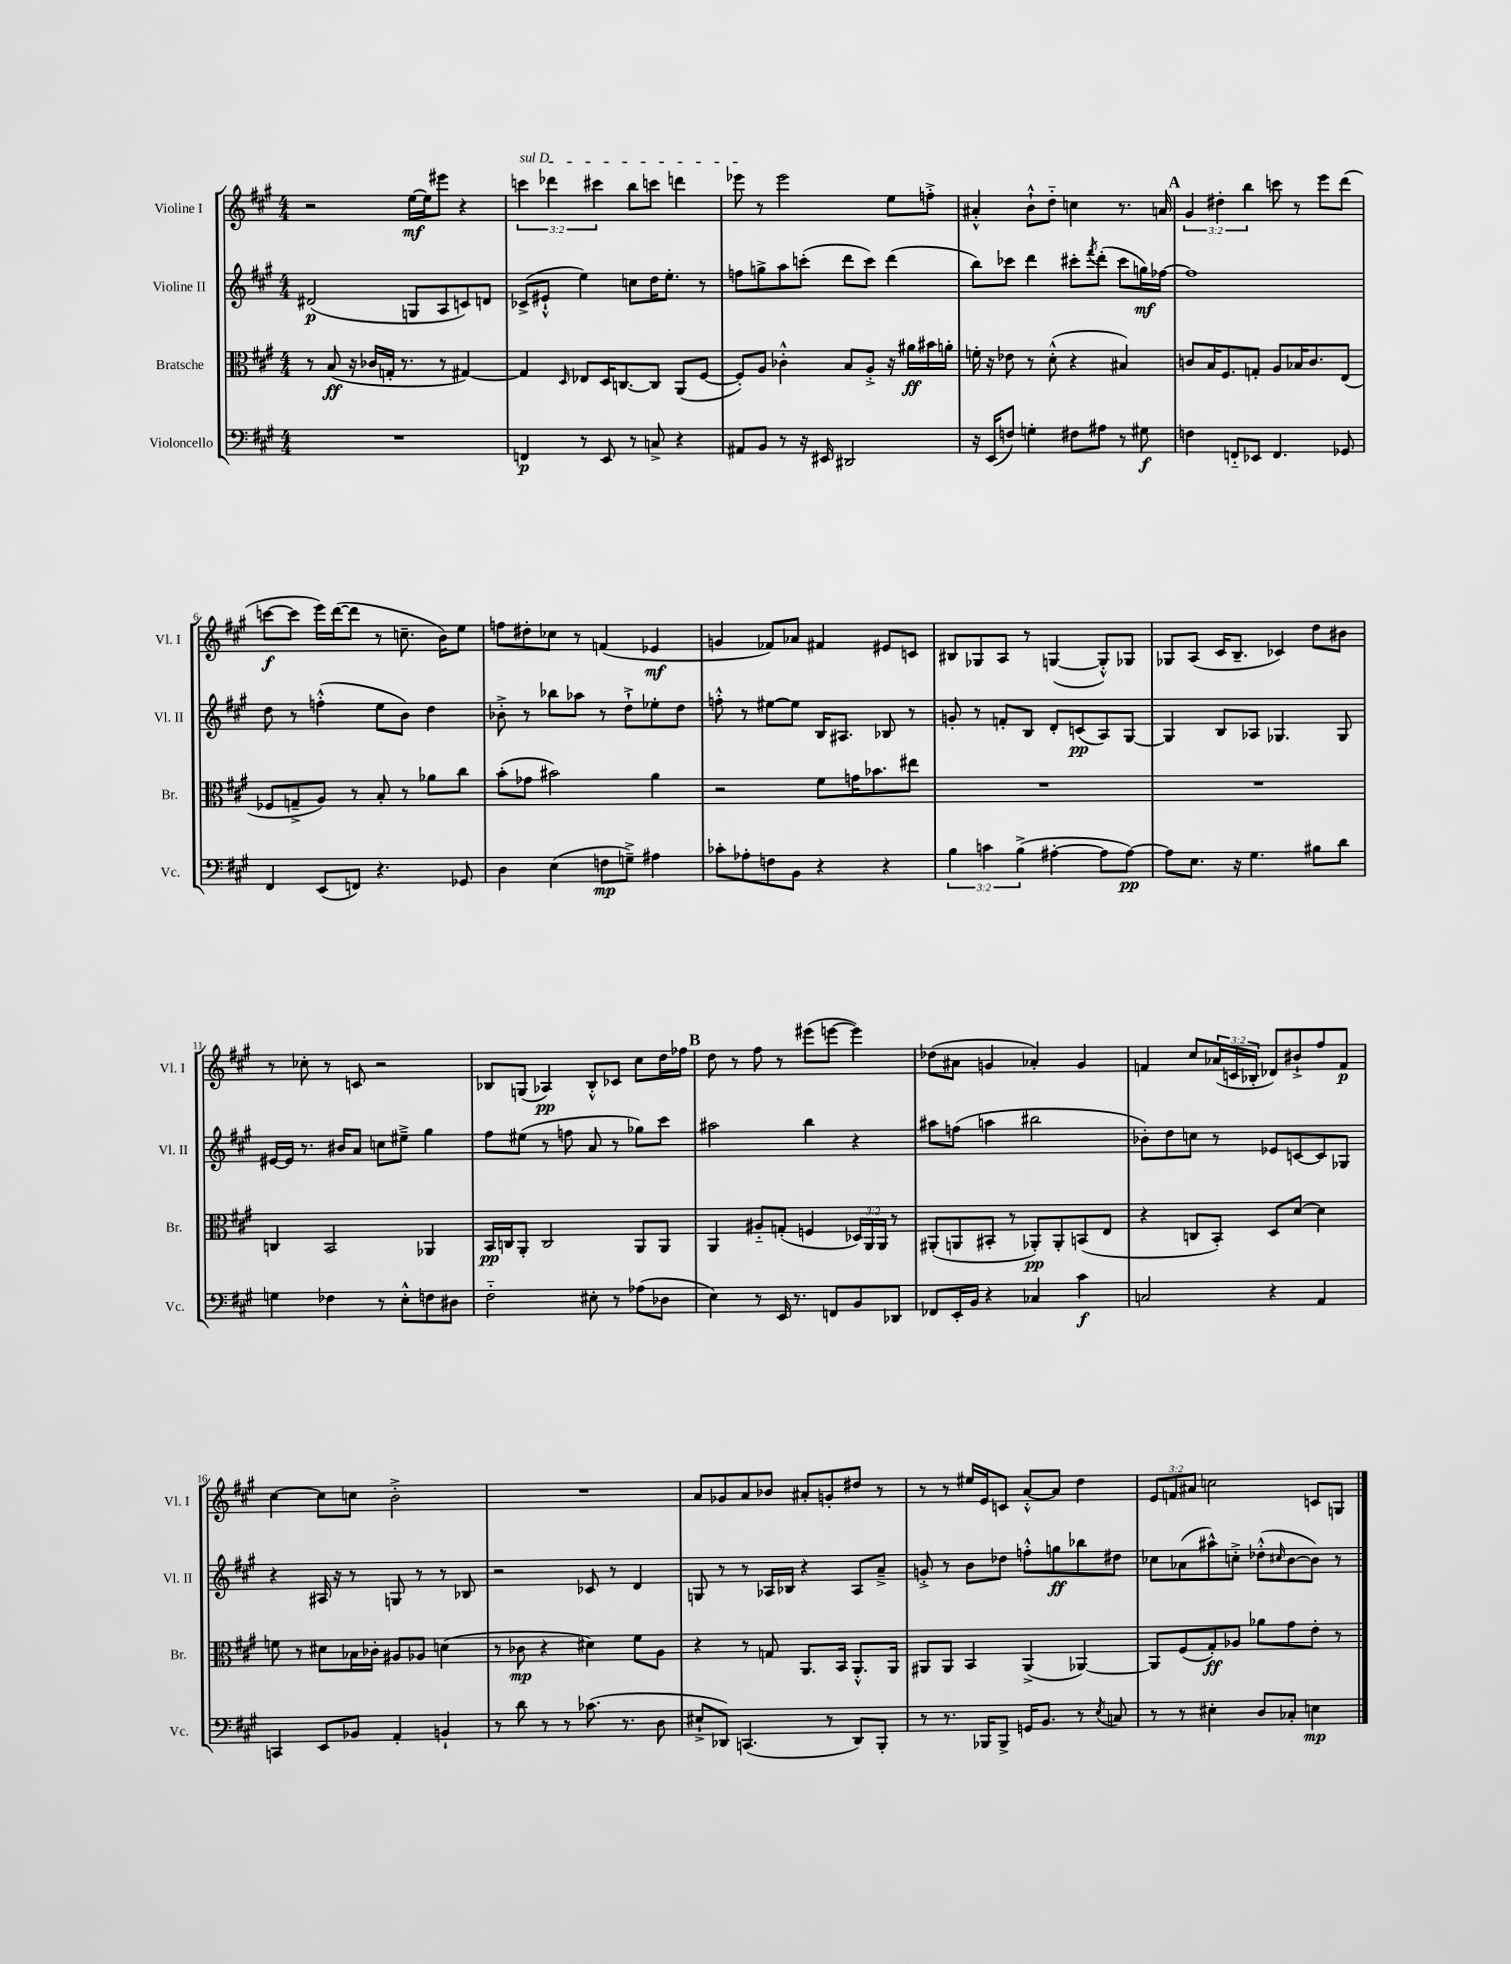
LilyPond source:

<<
\new StaffGroup <<
\new Staff = "s0" \with { instrumentName = "Violine I" shortInstrumentName = "Vl. I" } {
    \clef treble \key a \major \numericTimeSignature \time 4/4 \override Staff.TupletNumber.text = #tuplet-number::calc-fraction-text
    r2 e''16~\mf e''16 eis'''8 r4 |
    \tuplet 3/2 { \once \override TextSpanner.bound-details.left.text = \markup { \italic "sul D" } c'''4\startTextSpan des'''4 cis'''4 } b''8 c'''8 d'''4 |
    ees'''8\stopTextSpan r8 ees'''2 e''8 f''8-.-> |
    ais'4-.-^ b'8-!-^ d''8-_ c''4 r8. a'16 |
    \mark \markup { \bold "A" } \tuplet 3/2 { gis'4 dis''4-. b''4 } c'''8 r8 e'''8 d'''8( |
    c'''8~\f c'''8 e'''16) d'''16~( d'''8 r8 c''8.-- b'16) e''8 |
    f''8 dis''8-. ces''8 r8 f'4( ees'4\mf |
    g'4 fes'8) aes'8 fis'4 eis'8 c'8 |
    bis8 ges8 a8 r8 g4~( g8-.-^) ges8 |
    ges8 a8( cis'16 b8.-- ces'4) d''8 bis'8 |
    r8 ces''8-. r8 c'8 r2 |
    bes8 g8( aes4\pp) bes8-.-^ ces'8 cis''8 d''16 fes''16 |
    \mark \markup { \bold "B" } d''8 r8 fis''8 r8 eis'''8( e'''8~ e'''4) |
    des''8( ais'8 g'4 aes'4-.) g'4 |
    f'4 cis''8 \tuplet 3/2 { aes'16( c'16 bes16-. } des'8) bis'8-!-> fis''8 f'8\p |
    cis''4~ cis''8 c''8 b'2-.-> |
    R1 |
    a'8 ges'8 a'8 bes'8 ais'8-. g'8-. dis''8 r8 |
    r8 r8 eis''16 e'16 c'8 a'8~-.-^ a'8 d''4 |
    \tuplet 3/2 { e'8 f'8 ais'8 } c''2 c'8 g8 \bar "|." |
}
\new Staff = "s1" \with { instrumentName = "Violine II" shortInstrumentName = "Vl. II" } {
    \clef treble \key a \major \numericTimeSignature \time 4/4
    dis'2\p( g8 a8 c'8) d'8 |
    ces'8->( eis'8-!-^ e''4) c''8 d''16 e''8.-. r8 |
    f''8 g''8-> a''8 c'''8-.( d'''8 c'''8) d'''4( |
    b''8) ces'''8 d'''4 cis'''8-. \acciaccatura { fis'''8 } d'''8-.( cis'''8 g''16\mf) fes''16~ |
    \mark \markup { \bold "A" } fes''1 |
    d''8 r8 f''4-.-^( e''8 b'8) d''4 |
    bes'8-.-> r8 bes''8 aes''8 r8 d''8-!-> ees''8-. d''8 |
    f''8-.-^ r8 eis''8~ eis''8 b16 ais8. bes8 r8 |
    g'8-. r8 f'8-. b8 d'8-. c'8\pp( a8) gis8~ |
    gis4 b8 aes8 ges4. ges8 |
    eis'16~ eis'16 r8. bis'16 a'8 c''8 eis''8---> gis''4 |
    fis''8 eis''8( r8 f''8 a'8 r8 ges''8) cis'''8 |
    \mark \markup { \bold "B" } ais''2 b''4 r4 |
    ais''8 f''8( a''4 bis''2 |
    bes'8-.) d''8 c''8 r8 ees'8 c'8~ c'8 ges8 |
    r4 ais16 r16 r8 g8 r8 r8 bes8 |
    r2 ces'8 r8 d'4 |
    g8 r8 r8 aes16 bes16 r4 aes8 a'8---> |
    g'8-.-> r8 b'8 des''8 f''8-.-^ g''8\ff bes''8 dis''8 |
    ces''8 aes'8( ais''8-^) c''8-.-> des''8-.-^( \grace { cis''16 } b'8~ b'8) r8 \bar "|." |
}
\new Staff = "s2" \with { instrumentName = "Bratsche" shortInstrumentName = "Br." } {
    \clef alto \key a \major \numericTimeSignature \time 4/4 \override Staff.TupletNumber.text = #tuplet-number::calc-fraction-text
    r8 b8\ff( r16 ces'16 g16-. r8. r8 gis4~) |
    gis4 \grace { d16 } ees8 d16 c8.~ c8 a,8( fis8~ |
    fis8-.) a8 ces'4-.-^ b8 a8-.-> r16 ais'16\ff bis'16 a'16-. |
    f'16-. r16 ees'8 r8 d'8-.-^( r4 bis4) |
    \mark \markup { \bold "A" } c'8 b16 fis8. g8-. a8 bes16 c'8. e8( |
    fes8 g8---> a8) r8 b8-. r8 aes'8 cis''8 |
    b'8-.( ges'8 bis'2) a'4 |
    r2 fis'8 g'16 bes'8. eis''8 |
    R1 |
    R1 |
    c4 b,2 aes,4 |
    b,16\pp c16 a,8-. c2 a,8 a,8 |
    \mark \markup { \bold "B" } a,4 ais8-_ g8-.( f4 \tuplet 3/2 { des16) a,16 a,16 } r8 |
    ais,8-.( a,8 bis,8-. r8 aes,8-.\pp) aes,8-. b,8( e8 |
    r4 c8 b,8-.) d8 d'8~ d'4 |
    f'8 r8 dis'8 bes16 ces'16-. ais8 aes8 d'4( |
    r8 ces'8\mp r4 dis'4) fis'8 a8 |
    r4 r8 g8 a,8. b,16 a,8.-.-^ a,16 |
    ais,8 ais,8 b,4 ais,4->( aes,4~) |
    aes,8 fis8( gis8-.\ff) aes8 aes'8 gis'8 e'8-. r8 \bar "|." |
}
\new Staff = "s3" \with { instrumentName = "Violoncello" shortInstrumentName = "Vc." } {
    \clef bass \key a \major \numericTimeSignature \time 4/4 \override Staff.TupletNumber.text = #tuplet-number::calc-fraction-text
    R1 |
    f,4\p r8 e,8 r8 c8-> r4 |
    ais,8 b,8 r8 r16 eis,16 dis,2 |
    r16 e,16( f8) g4-. fis8 ais8 r8 gis8\f |
    \mark \markup { \bold "A" } f4 f,8-_ ees,8 f,4. ges,8 |
    fis,4 e,8( f,8) r4. ges,8 |
    d4 e4( f8\mp g8--->) ais4 |
    ces'8-. aes8-. f8 b,8 r4 r4 |
    \tuplet 3/2 { b4 c'4 b4->( } ais4~-. ais8 ais8~\pp) |
    ais8 e8. r16 gis4. bis8 d'8 |
    g4 fes4 r8 e8-.-^ f8 dis8 |
    fis2-_ eis8-. r8 aes8( des8 |
    \mark \markup { \bold "B" } e4) r8 e,16 r8. f,8 b,8 des,8 |
    fes,8 e,16-. b,16 r4 ces4 cis'4\f |
    c2 r4 a,4 |
    c,4 e,8 bes,8 a,4-. b,4-! |
    r8 d'8 r8 r8 ces'8.( r8. d8 |
    eis8-!-> des,8) c,4.( r8 des,8) b,,8-. |
    r8 r8. bes,,16 bes,,8-> g,16 b,8. r8 \acciaccatura { e8 } c8 |
    r8 r8 eis4-. d8 ces8-. e4\mp \bar "|." |
}
>>
>>
